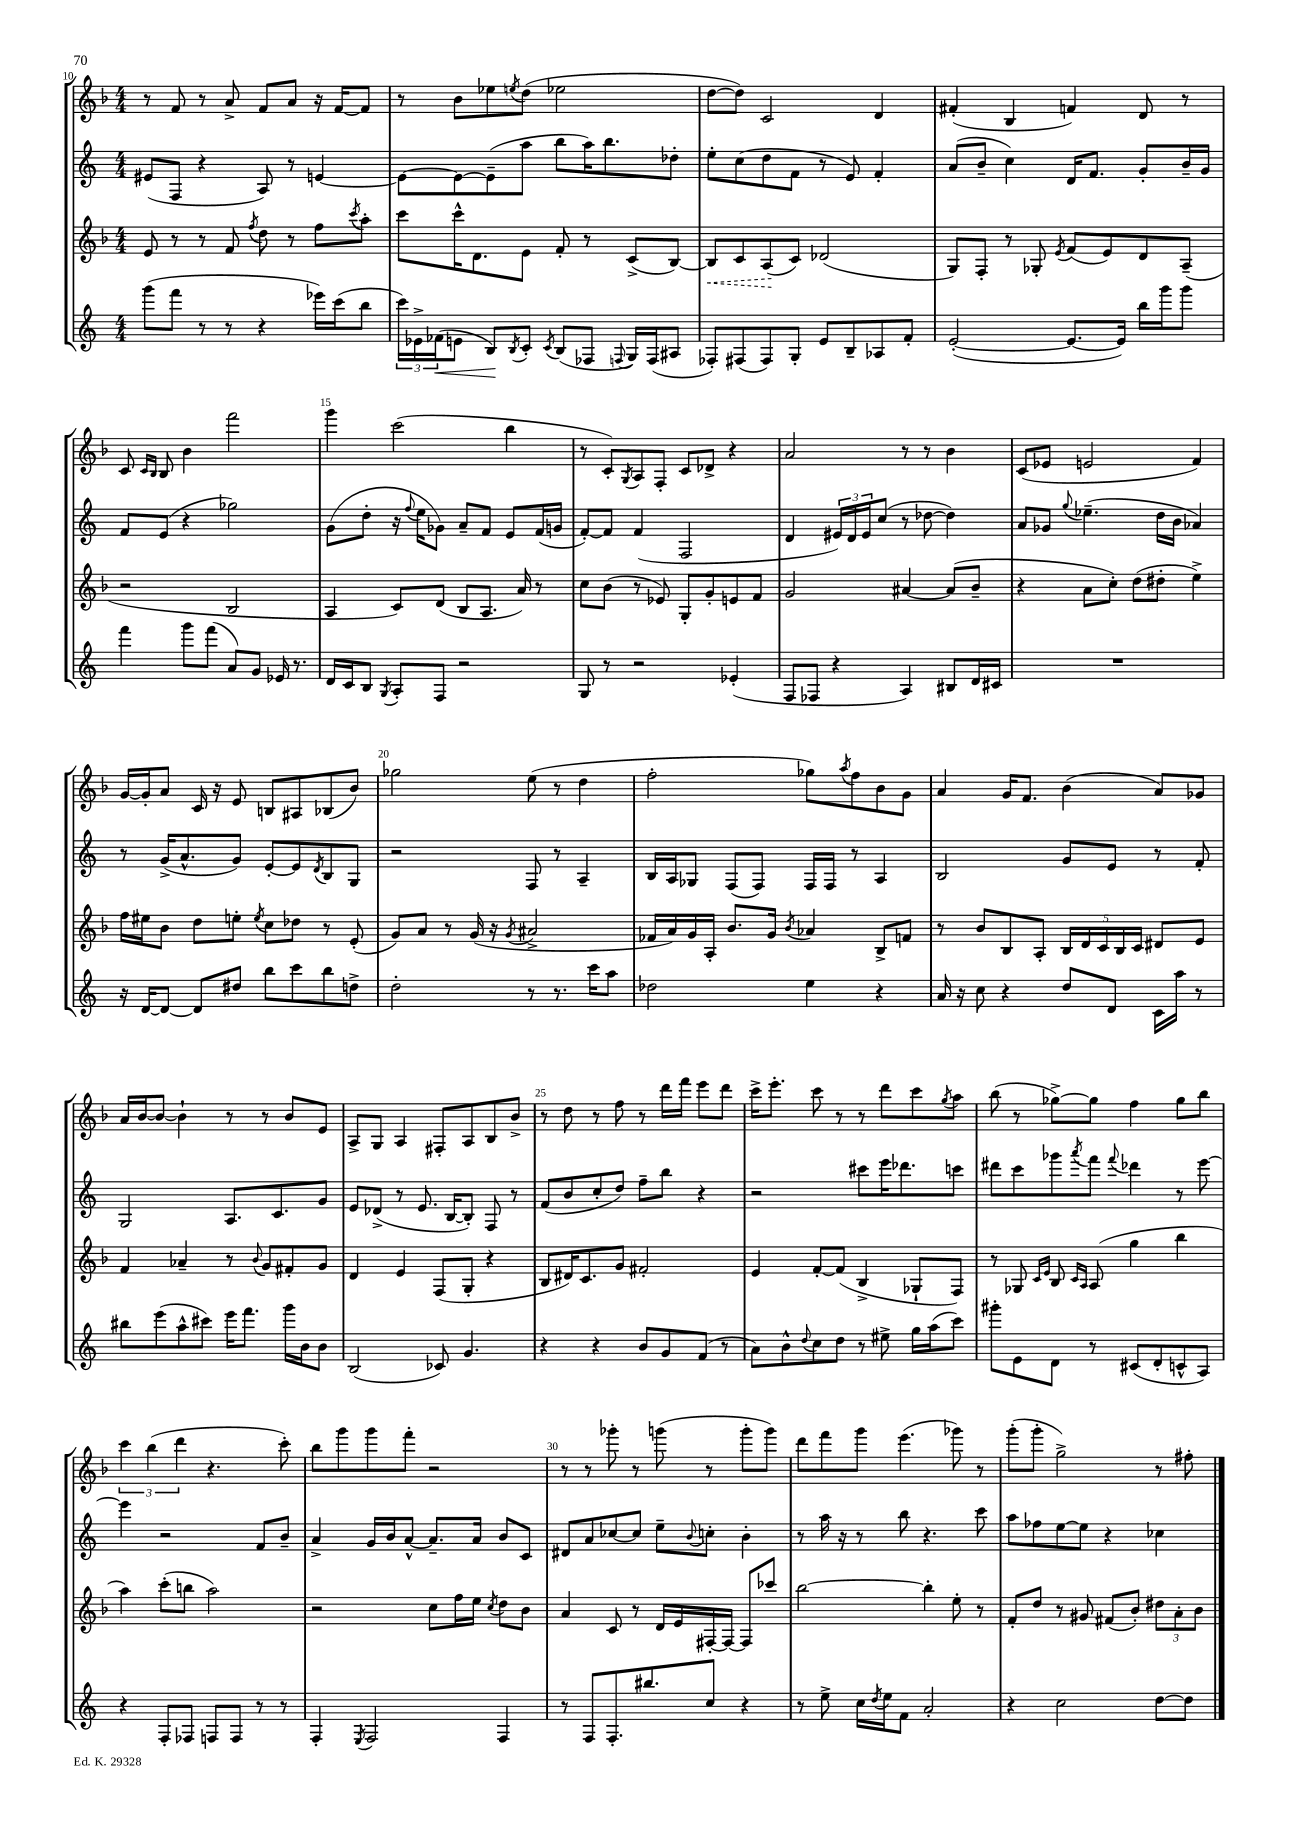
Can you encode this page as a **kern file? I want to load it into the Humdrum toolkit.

**kern	**kern	**kern	**kern
*staff4	*staff3	*staff2	*staff1
*clefG2	*clefG2	*clefG2	*clefG2
*k[]	*k[b-]	*k[]	*k[b-]
*M4/4	*M4/4	*M4/4	*M4/4
(8ggg\L	8e/	(8e#/L	8r
8fff\J	8r	8F/J	8f/
8r	8r	4r	8r
8r	8f/	.	8a^/
.	8qff/	.	.
4r	8dd\	8A/)	8f/L
.	8r	8r	8a/J
16eee-\LL)	8ff\L	[4e/	16r
(16ccc\J	.	.	[16f/LK
.	8qccc/	.	.
8bb\J	8aa'\J	.	8f/]J
=	=	=	=
24ccc\LL)	8ccc\L	8e\_L	8r
24e-^\	.	.	.
(24f-\J	.	.	.
8e\J	16ccc^^\K	8e\_	8b-\L
.	8.d\	.	.
8B/L)	.	(8e~\]	8ee-\
8qB/	.	.	8qee/
8c'/J	8e\J	8aa\J	(8dd\J
8qc/	.	.	.
(8B/L	8f'/	8bb\L	2ee-\
8F-/J	8r	16aa\K)	.
.	.	8.bb\	.
8qqF/	.	.	.
16G/LL)	(8c^/L	.	.
(16F/J	.	.	.
8A#/J	[8B-/J)	8dd-'\J	.
=	=	=	=
8F-'/L)	8B-/]L	8ee'\L	[8dd\L
(8F#/	8c/	(8cc\	8dd\]J)
8F#/)	(8A/	8dd\	2c/
8G'/J	8c/J)	8f\J	.
8e/L	(2d-/	8r	.
8B~/	.	8e/)	.
8A-/	.	4f'/	4d/
8f'/J	.	.	.
=	=	=	=
([2e'/	8G/L)	(8a/L	(4f#'/
.	8F'/J	8b~/J	.
.	8r	4cc\)	4B-/
.	8G-'/	.	.
.	8qe/	.	.
8.e/_L	(8f/L	16d/LK	4f/)
.	.	8.f/J	.
.	8e/)	.	.
16e/]Jk)	.	.	.
16bb\LL	8d/	8g'/L	8d/
16ggg\J	.	.	.
8ggg\J	(8A~/J	16b~/L	8r
.	.	16g/JJ	.
=	=	=	=
4fff\	2r	8f/L	8c/
.	.	.	16qqc/LL
.	.	.	16qqB-/JJ
.	.	(8e/J	8B-/
8ggg\L	.	4r	4b-\
(8fff\J	.	.	.
8a/L)	2B-/	2gg-\)	2fff\
8g/J	.	.	.
16e-/	.	.	.
8.r	.	.	.
=	=	=	=
16d/LL	4A/	(8g\L	4ggg\
16c/J	.	.	.
8B/J	.	8dd'\J	.
8qG/	.	.	.
8A'/L	8c/L)	16r	(2ccc\
.	.	8qqff/	.
.	.	16ee\LK	.
8F/J	(8d/J	8g-\J)	.
2r	8B-/L	8a~/L	.
.	8.A/J	8f/J	.
.	.	8e/L	4bb-\
.	16a/)	.	.
.	8r	(16f/L	.
.	.	16g/JJ	.
=	=	=	=
8G/	8cc\L	[8f'/L)	8r
8r	(8b-\J	8f/]J	8c'/L)
.	.	.	8qG/
2r	8r	(4f/	8A/
.	8e-/)	.	8F'/J
.	8G'/L	2F/	8c/L
.	8g'/	.	8d-^/J
(4e-'/	8e/	.	4r
.	8f/J	.	.
=	=	=	=
8F/L	2g/	4d/	2a/
8F-/J	.	.	.
4r	.	24e#/LL)	.
.	.	24d/	.
.	.	24e#/J	.
.	.	(8cc/J	.
4A/)	[4a#/	8r	8r
.	.	[8dd-\	8r
8B#/L	(8a#/]L	4dd-\])	4b-\
16d/L	8b-~/J	.	.
16c#/JJ	.	.	.
=	=	=	=
1r	4r	8a/L	(8c/L
.	.	8g-/J	8e-/J
.	.	8qqgg/	.
.	8a\L	(4.ee-~\	2e/
.	8cc'\J)	.	.
.	(8dd\L	.	.
.	8dd#'\J	16dd\LL	.
.	.	16b\JJ	.
.	4ee^\)	4a-/)	4f/)
=	=	=	=
16r	16ff\LL	8r	[16g/LL
[16d/LK	16ee#\J	.	16g'/]J
8d/_J	8b-\J	(16g^/LK	8a/J
.	.	8.a^^/	.
8d/]L	8dd\L	.	16c/
.	.	.	16r
8dd#/J	8ee'\J	8g/J)	8e/
.	8qee/	.	.
8bb\L	8cc\L	[8e'/L	8B/L
8ccc\	8dd-\J	8e/]	8A#/
.	.	8qd/	.
8bb\	8r	8B/	(8B-/
8dd^\J	(8e'/	8G/J	8b-/J)
=	=	=	=
2dd'\	8g/L)	2r	2gg-\
.	8a/J	.	.
.	8r	.	.
.	(16g/	.	.
.	16r	.	.
.	8qg/	.	.
8r	2a#^/	8F/	(8ee\
8.r	.	8r	8r
.	.	4A~/	4dd\
16ccc\LK	.	.	.
8aa\J	.	.	.
=	=	=	=
2dd-\	16f-/LL	16B/LL	2ff'\
.	16a/)	16A/J	.
.	16g/	8G-/J	.
.	16A'/JJ	.	.
.	8.b-/L	(8F/L	.
.	.	8F/J)	.
.	16g/Jk	.	.
.	8qb-/	.	.
4ee\	4a-/	16F/LL	8gg-\L)
.	.	16F/JJ	.
.	.	.	8qaa/
.	.	8r	8ff\
4r	8B-^/L	4A/	8b-\
.	8f/J	.	8g\J
=	=	=	=
16a/	8r	2B/	4a/
16r	.	.	.
8cc\	8b-/L	.	.
4r	8B-/	.	16g/LK
.	.	.	8.f/J
.	8A'/J	.	.
8dd/L	20B-/LL	8g/L	(4b-\
.	20d/	.	.
.	20c/	.	.
8d/J	.	8e/J	.
.	20B-/	.	.
.	20c/JJ	.	.
16c\LL	8d#/L	8r	8a/L)
16aa\JJ	.	.	.
8r	8e/J	8f'/	8g-/J
=	=	=	=
8bb#\L	4f/	2G/	16a/LL
.	.	.	[16b-/J
(8eee\	.	.	8b-/_J
8aa^^\	4a-~/	.	4b-`\]
8ccc#\J)	.	.	.
16eee\LK	8r	8.A/L	8r
8.fff\J	.	.	.
.	8qqb-/	.	.
.	8g/L	.	8r
.	.	8.c/	.
16ggg\LL	8f#'/	.	8b-/L
16b\J	.	.	.
8b\J	8g/J	8g/J	8e/J
=	=	=	=
(2B/	4d/	8e/L	8A^/L
.	.	(8d-^/J	8G/J
.	4e/	8r	4A/
.	.	8.e/	.
8c-/)	(8F/L	.	8F#'/L
.	.	[16B/LK	.
4.g/	8G'/J	8B'/]J)	8A/
.	4r	8F/	8B-/
.	.	8r	8b-^/J
=	=	=	=
4r	8B-/L	(8f/L	8r
.	16d#/K)	8b/	8dd\
.	8.c/	.	.
4r	.	8cc'/	8r
.	8g/J	8dd/J)	8ff\
8b/L	2f#'/	8ff~\L	8r
8g/	.	8bb\J	16ddd\LL
.	.	.	16fff\JJ
(8f/J	.	4r	8eee\L
8r	.	.	8ddd\J
=	=	=	=
8a\L)	4e/	2r	16ccc^\LK
.	.	.	8.eee'\J
8b^^\	.	.	.
8qqdd/	.	.	.
8cc\	[8f'/L	.	8ccc\
8dd\J	(8f/]J	.	8r
8r	4B-^/	8ccc#\L	8r
8ee#^\	.	16eee\K	8ddd\L
.	.	8.ddd-\	.
16gg\LL	8G-`/L	.	8ccc\
(16aa\J	.	.	.
.	.	.	8qgg/
8ccc\J)	8F/J)	8ccc\J	8aa\J
=	=	=	=
8ggg#'\L	8r	8ddd#\L	(8bb-\
8e\	8G-/	8ccc\	8r
.	16qqc/LL	.	.
.	16qqe/JJ	.	.
8d\J	8B-/	8ggg-\	[8gg-^\L)
.	16qqc/LL	.	.
.	16qqA/JJ	8qaaa/	.
8r	(8A/	8fff\J	8gg-\]J
.	.	8qqfff/	.
(8c#/L	4gg\	4ddd-\	4ff\
8d'/	.	.	.
8c^^/	4bb-\	8r	8gg-\L
8A/J)	.	[8eee\	8bb-\J
=	=	=	=
4r	4aa\)	4eee\]	6ccc\
.	.	.	(6bb-\
8F'/L	(8ccc'\L	2r	.
.	.	.	6ddd\
8F-/J	8bb\J	.	.
8F/L	2aa\)	.	4.r
8F/J	.	.	.
8r	.	8f/L	.
8r	.	8b~/J	8ccc'\)
=	=	=	=
4F'/	2r	4a^/	8bb-\L
.	.	.	8ggg\
8qE/	.	.	.
2F/	.	16g/LL	8ggg\
.	.	16b/J	.
.	.	[8a^^/J	8fff'\J
.	8cc\L	8.a~/]L	2r
.	16ff\L	.	.
.	16ee\JJ	16a/Jk	.
.	8qcc/	.	.
4F/	8dd\L	8b/L	.
.	8b-\J	8c/J	.
=	=	=	=
8r	4a/	8d#/L	8r
8F/L	.	8a/	8r
8.F'/	8c/	[8cc-/	8ggg-'\
.	8r	8cc-/]J	8r
8.bb#/	.	.	.
.	16d/LL	8ee~\L	(8ggg\
.	16e/	.	.
.	.	8qqb/	.
8cc/J	[16F#'/	8cc'\J	8r
.	16F#/_JJ	.	.
4r	8F#/]L	4b'\	8ggg'\L
.	8ccc-/J	.	8ggg\J)
=	=	=	=
8r	[2bb-\	8r	8ddd\L
8ee^\	.	16aa\	8fff\
.	.	16r	.
16cc\LL	.	8r	8ggg\J
8qdd/	.	.	.
16ee\J	.	.	.
8f\J	.	8bb\	(4.eee\
2a'/	4bb-'\]	4.r	.
.	8ee'\	.	8ggg-\)
.	8r	8ccc\	8r
=	=	=	=
4r	8f'/L	8aa\L	(8ggg'\L
.	8dd/J	8ff-\	8ggg'\J
2cc\	8r	[8ee\	2gg^\)
.	8g#/	8ee\]J	.
.	(8f#/L	4r	.
.	8b-'/J)	.	.
[8dd\L	12dd#\L	4cc-\	8r
.	12a'\	.	.
8dd\]J	.	.	8ff#'\
.	12b-\J	.	.
==	==	==	==
*-	*-	*-	*-
